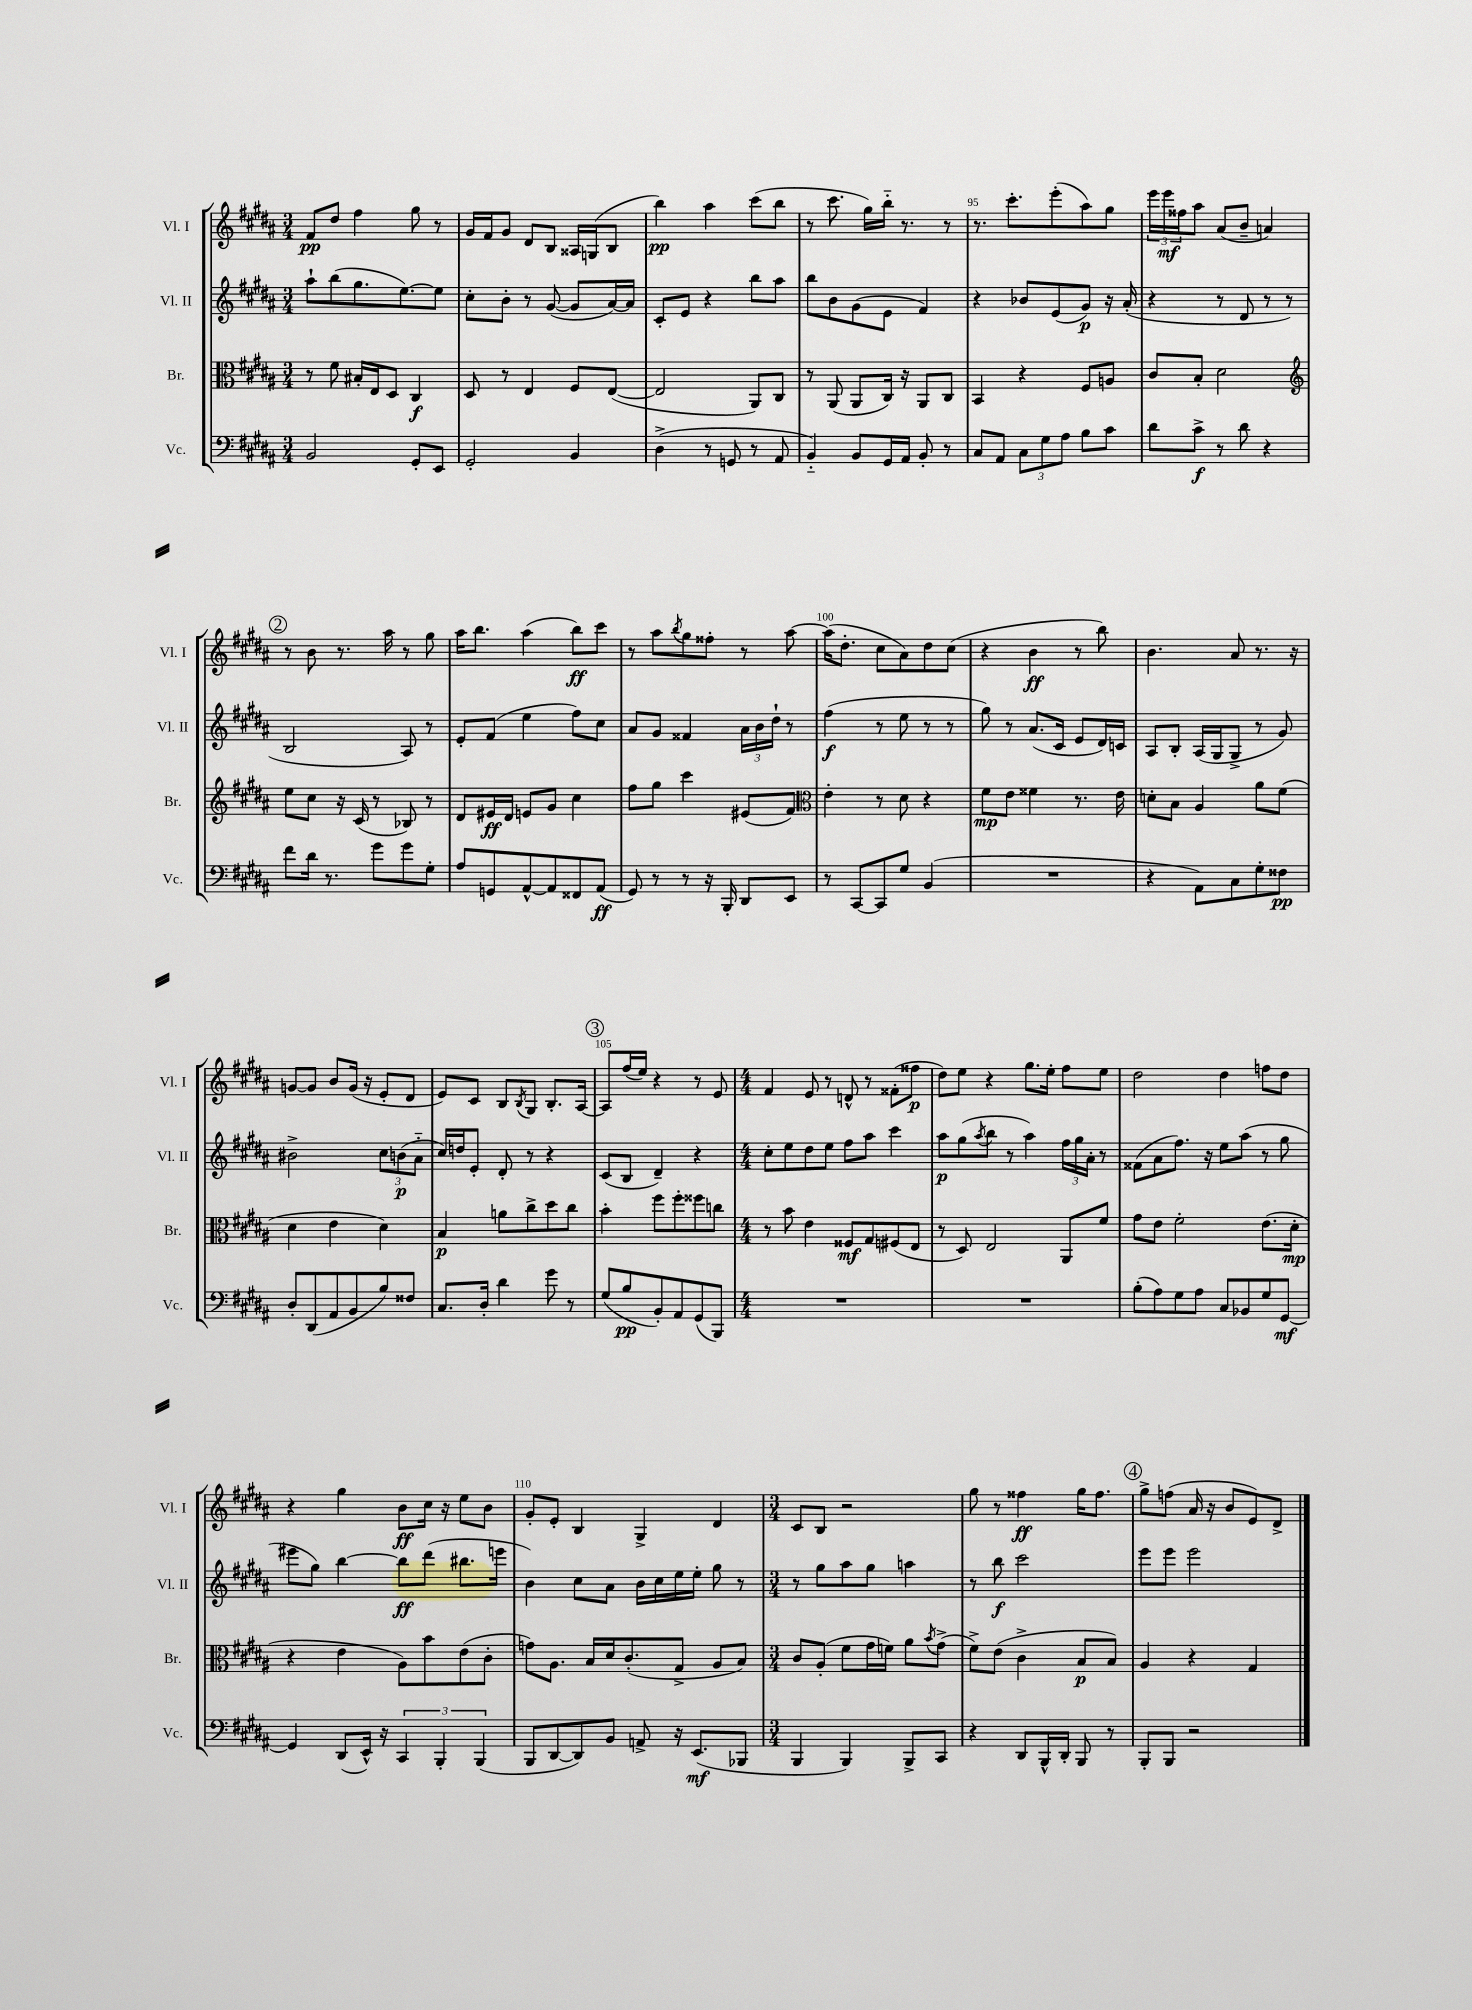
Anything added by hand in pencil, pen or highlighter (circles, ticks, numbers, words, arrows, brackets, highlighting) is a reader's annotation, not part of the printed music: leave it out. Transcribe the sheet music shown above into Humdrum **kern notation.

**kern	**kern	**kern	**kern
*staff4	*staff3	*staff2	*staff1
*clefF4	*clefC3	*clefG2	*clefG2
*k[f#c#g#d#a#]	*k[f#c#g#d#a#]	*k[f#c#g#d#a#]	*k[f#c#g#d#a#]
*M3/4	*M3/4	*M3/4	*M3/4
2BB/	8r	8aa#`\L	8f#/L
.	8f#\	(8bb\	8dd#/J
.	16B#'/LL	8.gg#\	4ff#\
.	16E/J	.	.
.	8D#/J	.	.
.	.	[8.ee\)	.
8GG#'/L	4C#/	.	8gg#\
8EE/J	.	8ee\]J	8r
=	=	=	=
2GG#'/	8D#/	8cc#'\L	16g#/LL
.	.	.	16f#/J
.	8r	8b'\J	8g#/J
.	4E/	8r	8d#/L
.	.	([8g#/	8B/J
4BB/	8F#/L	8g#/]L	16A##/LL
.	.	.	(16G/J
.	([8E/J	[16a#/L)	8B/J
.	.	16a#/]JJ	.
=	=	=	=
(4D#^\	2E/]	8c#'/L	4bb\)
.	.	8e/J	.
8r	.	4r	4aa#\
8GG/	.	.	.
8r	8AA#/L)	8bb\L	(8ccc#\L
8AA#/	8C#/J	8aa#\J	8bb\J
=	=	=	=
4BB'~/)	8r	8bb\L	8r
.	(8AA#/	8b\	8.ccc#\
8BB/L	8AA#/L	(8g#\	.
.	.	.	16gg#\LL)
16GG#/L	16C#/Jk)	8e\J	16bb'~\JJ
16AA#/JJ	16r	.	8.r
8BB'/	8AA#/L	4f#/)	.
8r	8C#/J	.	8r
=	=	=	=
8C#/L	4BB/	4r	8.r
8AA#/J	.	.	.
.	.	.	8.ccc#'\L
12C#\L	4r	8b-/L	.
12G#\	.	.	.
.	.	(8e/	(8eee'\
12A#\J	.	.	.
8B\L	8F#/L	8g#/J)	8aa#\)
8c#\J	8A/J	16r	8gg#\J
.	.	(16a#'/	.
=	=	=	=
8d#\L	8c#/L	4r	24eee\LL
.	.	.	24eee\
.	.	.	24ff##\J
8c#^\J	8B'/J	.	8aa#\J
8r	2d#\	8r	(8a#/L
8d#\	.	8d#/	8b~/J
4r	.	8r	4a/)
.	.	8r	.
=	=	=	=
*	*clefG2	*	*
8f#\L	8ee\L	2B/	8r
16d#\Jk	8cc#\J	.	8b\
8.r	.	.	.
.	16r	.	8.r
.	(16c#/	.	.
8g#\L	8r	.	.
.	.	.	16aa#\
8g#\	8B-/)	8A#/)	8r
8G#'\J	8r	8r	8gg#\
=	=	=	=
8A#/L	8d#/L	8e'/L	16aa#\LK
.	.	.	8.bb\J
8GG/	16e#/L	(8f#/J	.
.	16d#/JJ	.	.
[8AA#^^/	8e/L	4ee\	(4aa#\
8AA#/]	8g#/J	.	.
8FF##/	4cc#\	8ff#\L)	8bb\L)
(8AA#/J	.	8cc#\J	8ccc#\J
=	=	=	=
8GG#/)	8ff#\L	8a#/L	8r
8r	8gg#\J	8g#/J	8aa#\L
.	.	.	8qbb/
8r	4ccc#\	4f##/	8gg#\
16r	.	.	8ff##'\J
16BBB'/	.	.	.
8DD#/L	(8e#/L	24a#\LL	8r
.	.	24b\	.
.	.	24dd#`\JJ	.
8EE/J	8f#/J)	8r	[8aa#\
=	=	=	=
*	*clefC3	*	*
8r	4e'\	(4ff#\	(16aa#\]LK
.	.	.	8.dd#'\J
[8CC#/L	.	.	.
8CC#/]	8r	8r	8cc#\L
8G#/J	8d#\	8ee\	8a#\)
(4BB/	4r	8r	8dd#\
.	.	8r	(8cc#\J
=	=	=	=
2.r	8f#\L	8gg#\)	4r
.	8e\J	8r	.
.	4f##\	(8.a#/L	4b\
.	.	16c#/Jk	.
.	8.r	8e/L	8r
.	.	16d#/L)	8bb\)
.	16e\	16c/JJ	.
=	=	=	=
4r	8d'\L	8A#/L	4.b\
.	8B\J	8B'/J	.
8AA#\L)	4A#/	(16A#/LL	.
.	.	16G#/J	.
8C#\	.	8G#^/J	8a#/
8G#'\	8a#\L	8r	8.r
8F##\J	(8f#\J	8g#/)	.
.	.	.	16r
=	=	=	=
8D#'/L	4d#\	2b#^\	[8g/L
(8DD#/	.	.	8g/]J
8AA#/	4e\	.	8b/L
8BB/	.	.	(16g/Jk
.	.	.	16r
8B/)	4d#\)	12cc#\L	8e'/L
.	.	(12b\	.
8F##/J	.	.	8d#/J
.	.	12a#'~\J	.
=	=	=	=
8.C#/L	4B/	16cc#/LL)	8e/L)
.	.	16dd/J	.
.	.	8e'/J	8c#/J
16D#'/Jk	.	.	.
4d#\	8a\L	8d#'/	8B/L
.	.	.	8qB/
.	8cc#^\	8r	8G#/J
8g#\	8dd#\	4r	8.B'/L
8r	8cc#\J	.	.
.	.	.	[16A#/Jk
=	=	=	=
(8G#/L	4b'\	(8c#/L	8A#/]L
8B/	.	8B/J	(16ff#/L
.	.	.	16ee/JJ)
8BB'/)	8ff#\L	4d#~/)	4r
8AA#/	8ff#'\	.	.
(8GG#/	8ff##\	4r	8r
8BBB/J)	8cc\J	.	8e/
=	=	=	=
*M4/4	*M4/4	*M4/4	*M4/4
1r	8r	8cc#'\L	4f#/
.	8b\	8ee\	.
.	4e\	8dd#\	8e/
.	.	8ee\J	8r
.	8F##/L	8ff#\L	8d^^/
.	8G#/	8aa#\J	8r
.	(8F#/	4ccc#\	(8f##'\L
.	8E/J	.	8ff##\J
=	=	=	=
1r	8r	8aa#\L	8dd#\L)
.	8D#/)	(8gg#\	8ee\J
.	.	8qaa#/	.
.	2E/	8bb\J	4r
.	.	8r	.
.	.	4aa#\)	8.gg#\L
.	.	.	16ee'\Jk
.	8AA#/L	24ff#\LL	8ff#\L
.	.	24gg#\	.
.	.	24a#'\JJ	.
.	8f#/J	8r	8ee\J
=	=	=	=
(8B'\L	8g#\L	(8f##\L	2dd#\
8A#\)	8e\J	8a#\	.
8G#\	2f#'\	8.ff#\J)	.
8A#\J	.	.	.
.	.	16r	.
8C#/L	.	8ee\L	4dd#\
8BB-/	.	(8aa#\J	.
8G#/	(8.e\L	8r	8ff\L
[8GG#/J	.	8gg#\	8dd#\J
.	16d#'\Jk	.	.
=	=	=	=
4GG#/]	4r	8eee#\L	4r
.	.	8gg#\J)	.
(8DD#/L	4e\	[4bb\	4gg#\
16EE^^/Jk)	.	.	.
16r	.	.	.
6CC#/	8A#\L)	8bb\]L	8b\L
.	8b\	(8ddd#\J	16cc#\Jk
6BBB'/	.	.	.
.	.	.	16r
.	(8e\	8.bb#\L	8ee\L
(6BBB/	.	.	.
.	8c#'\J	.	8b\J
.	.	16eee\Jk	.
=	=	=	=
8BBB/L	8g\L)	4b\)	8g#'/L
[8DD#/	8.A#\J	.	8e'/J
8DD#/])	.	8cc#\L	4B/
.	16B/LL	.	.
8BB/J	16d#/J	8a#\J	.
.	(8.c#'/	.	.
8AA^/	.	16b\LL	4G#^/
.	.	16cc#\	.
16r	8G#^/J	16ee\	.
(8.EE/L	.	16ee'\JJ	.
.	8A#/L	8gg#\	4d#/
8BBB-/J	8B/J)	8r	.
=	=	=	=
*M3/4	*M3/4	*M3/4	*M3/4
4BBB/	8c#/L	8r	8c#/L
.	(8A#'/J	8gg#\L	8B/J
4BBB/)	8f#\L	8aa#\	2r
.	16g#\L	8gg#\J	.
.	16f\JJ)	.	.
8BBB^/L	8a#\L	4aa\	.
.	8qb/	.	.
8CC#/J	(8g#^\J	.	.
=	=	=	=
4r	8f#^\L)	8r	8gg#\
.	(8e\J	8bb\	8r
8DD#/L	4c#^\	2ccc#\	4ff##\
16BBB^^/L	.	.	.
16DD#'/JJ	.	.	.
8BBB/	8B/L	.	16gg#\LK
.	.	.	8.ff##\J
8r	8B/J)	.	.
=	=	=	=
8BBB'/L	4A#/	8eee\L	8gg#^\L
8BBB/J	.	8eee\J	(8ff\J
2r	4r	2eee\	16a#/
.	.	.	16r
.	.	.	8b/L
.	4G#/	.	8e/)
.	.	.	8d#^/J
==	==	==	==
*-	*-	*-	*-
